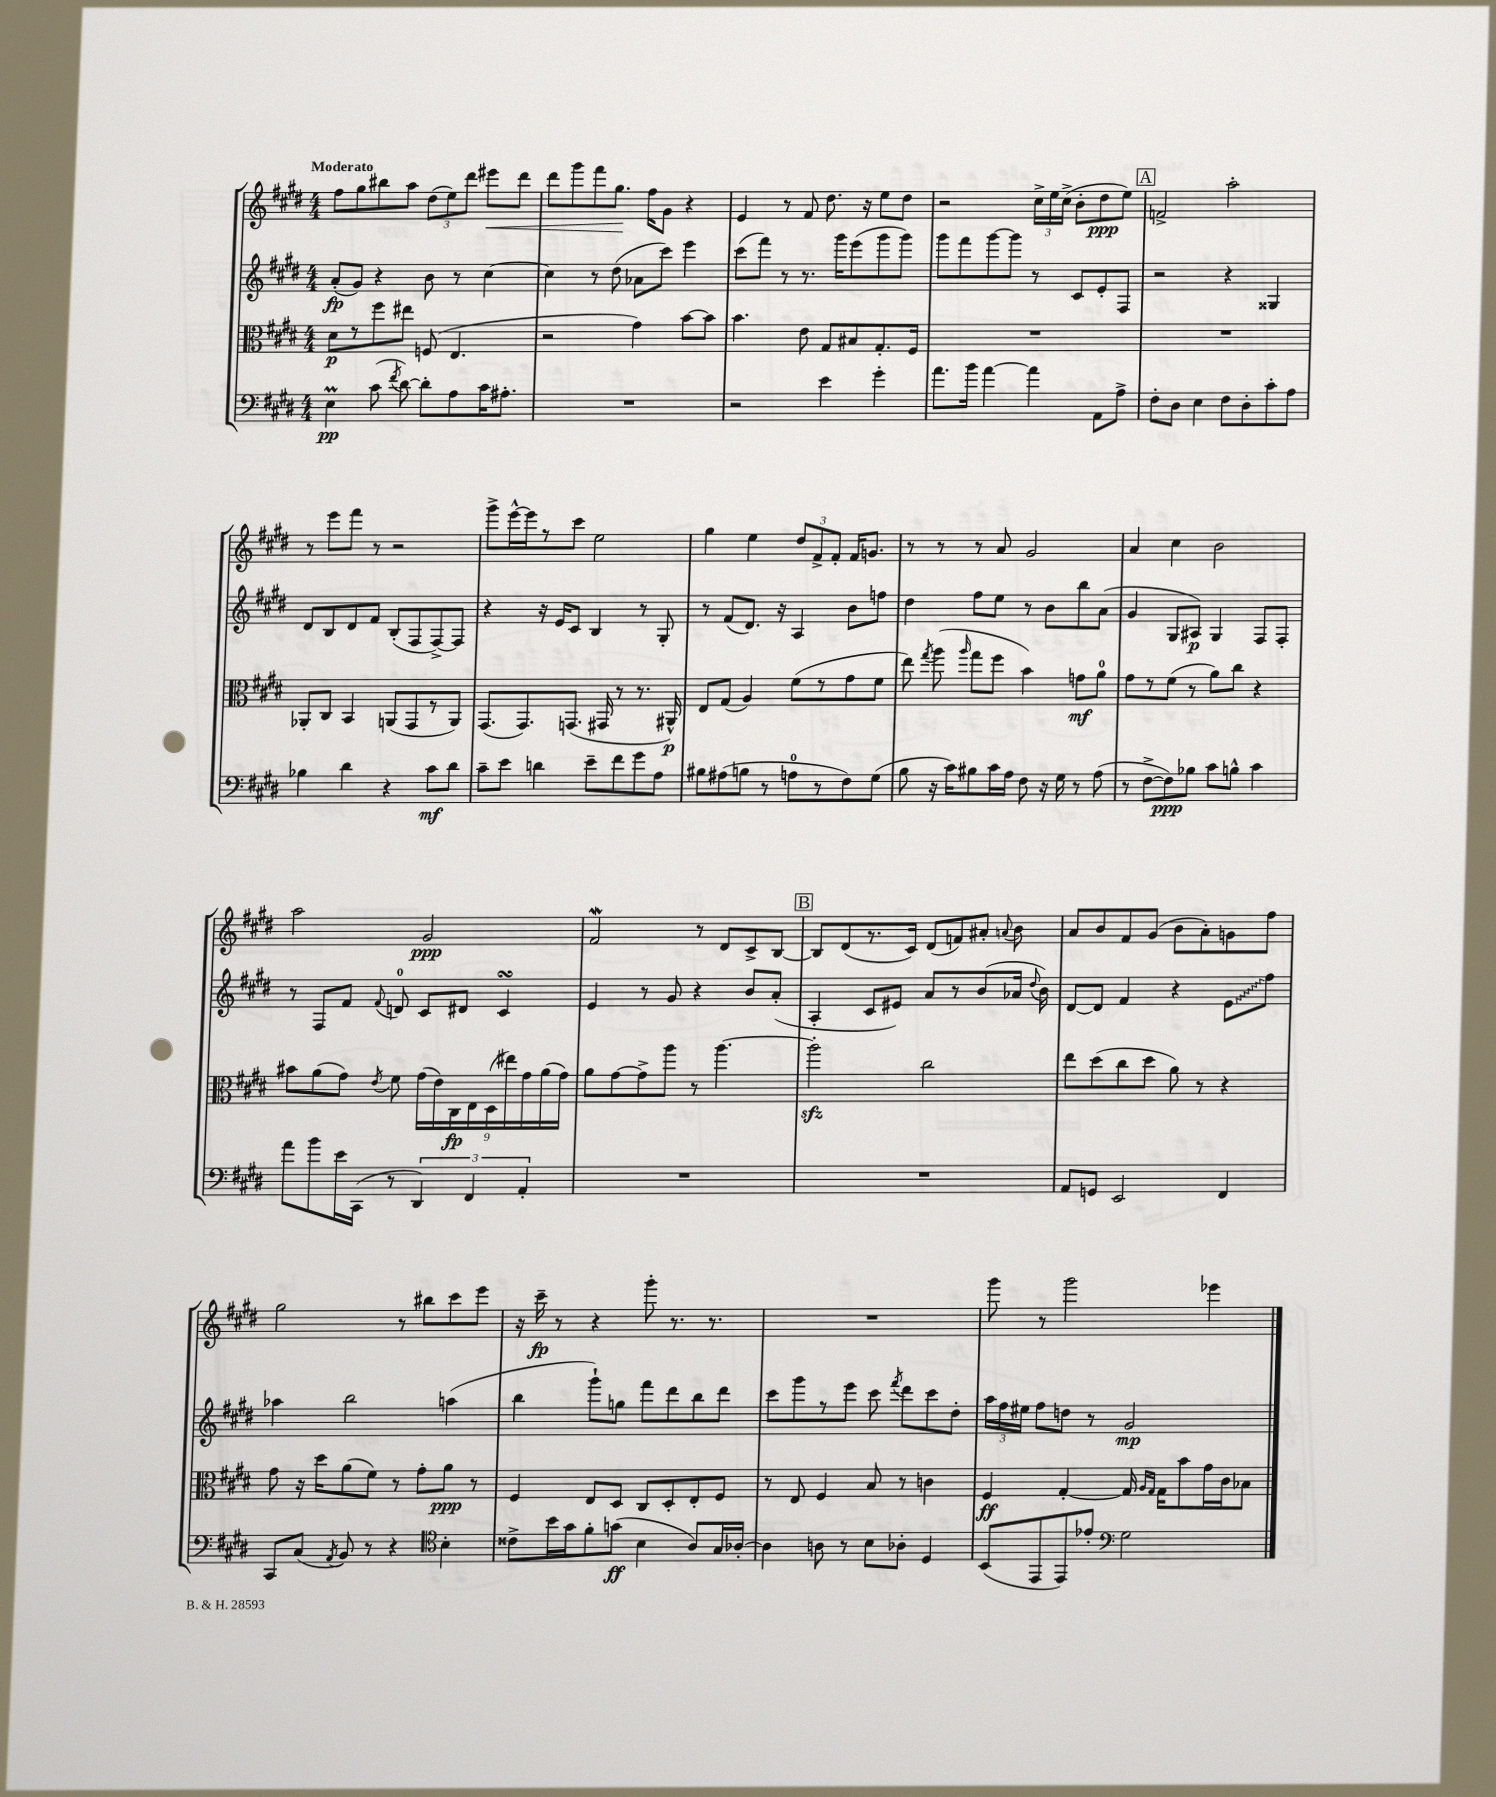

**kern	**kern	**kern	**kern
*staff4	*staff3	*staff2	*staff1
*clefF4	*clefC3	*clefG2	*clefG2
*k[f#c#g#d#]	*k[f#c#g#d#]	*k[f#c#g#d#]	*k[f#c#g#d#]
*M4/4	*M4/4	*M4/4	*M4/4
4E\	8d#\L	(8a'/L	8ff#\L
.	8r	8g#/J)	8gg#\
(8c#\	8ff#\	4r	8bb#\
8qf#/	.	.	.
[8d#\)	8ee#\J	.	8aa\J
8d#'\]L	(8F/	8b\	(12dd#\L
.	.	.	12ee\)
8A\	4.E/	8r	.
.	.	.	12ddd#\J
16c#\K	.	[4cc#\	8eee#\L
8.A#'\J	.	.	.
.	.	.	8ddd#\J
=	=	=	=
1r	2r	4cc#\]	8ddd#\L
.	.	.	8ggg#\
.	.	8r	8fff#\
.	.	(8dd#\	8.gg#\J
.	4g#\)	8a-\L	.
.	.	.	16ff#\LK
.	.	8ccc#\J)	8g#\J
.	[8b\L	4eee\	4r
.	8b\]J	.	.
=	=	=	=
2r	4.b\	(8ccc#\L	4e/
.	.	8fff#\J)	.
.	.	8r	8r
.	8e\	8.r	8f#/
4e\	8G#/L	.	8.dd#\
.	.	16ggg#\LK	.
.	8B#/	(8eee\	.
.	.	.	16r
4g#'\	8.G#'/	8ggg#\	8ee\L
.	.	8ggg#\J)	8dd#\J
.	16F#/Jk	.	.
=	=	=	=
8.a\L	1r	8ggg#\L	2r
.	.	8fff#\	.
16b\Jk	.	.	.
[4a\	.	[8ggg#\	.
.	.	8ggg#\]J	.
4a\]	.	8r	24cc#^\LL
.	.	.	24ee\
.	.	.	(24cc#^\JJ
.	.	8c#/L	8b'\L
8AA\L	.	8e'/	8dd#\
8A^\J	.	8F#/J	8ee\J)
=	=	=	=
8F#'\L	1r	2r	2f^/
8D#\J	.	.	.
4E\	.	.	.
8F#\L	.	4r	2aa'\
8D#'\	.	.	.
8c#'\	.	4G##/	.
8A\J	.	.	.
=	=	=	=
4B-\	8AA-'/L	8d#/L	8r
.	8C#/J	8B/	8eee\L
4d#\	4BB/	8d#/	8fff#\J
.	.	8f#/J	8r
4r	(8AA/L	(8B'/L	2r
.	8GG#/	8F#/	.
8c#\L	8r	[8F#^/)	.
8d#\J	8AA/J)	8F#/]J	.
=	=	=	=
8c#~\L	(8.GG#/L	4r	8ggg#^\L
8e\J	.	.	[16eee^^\L
.	8.GG#/)	.	16eee\]J
4d\	.	16r	8r
.	.	16e/LK	.
.	(8.GG/J	8c#/J	8ccc#\J
8e~\L	.	4B/	2ee\
.	16GG#/	.	.
8f#\	8r	.	.
8g#\	8.r	8r	.
8A\J	.	8G#'/	.
.	16AA#^^/)	.	.
=	=	=	=
8B#\L	8E/L	8r	4gg#\
(8A#\	(8G#/J	(8f#/L	.
8B\J	4A/)	8.d#/J)	4ee\
8r	.	.	.
.	.	16r	.
8A\L	(8f#\L	4A/	12dd#/L
.	.	.	12f#^/
8r	8r	.	.
.	.	.	12f#'/J
8F#\)	8g#\	8b\L	16f#/LK
.	.	.	8.g/J
(8G#\J	8f#\J	8ff\J	.
=	=	=	=
8B\	8ee\)	4dd#\	8r
.	8qgg#/	.	.
16r	(8aa\	.	8r
16c#\LK)	.	.	.
.	16qqaa/	.	.
8B#\	8gg#\L	8ff#\L	8r
16c#\L	8ff#\J	8ee\J	8a/
16A\JJ	.	.	.
8F#\	4b\)	8r	2g#/
16r	.	8b\L	.
16G#\	.	.	.
8r	8g\L	8bb\	.
(8A\	8a\J	(8a\J	.
=	=	=	=
8r	8g#\L	4g#/	4a/
[8F#^\L	8r	.	.
8F#\])	(8f#\J	8G#/L	4cc#\
8B-\J	8r	8A#/J)	.
8c#\L	8a\L)	4G#/	2b\
8B^^\J	8cc#\J	.	.
4c#\	4r	8F#/L	.
.	.	8F#'/J	.
=	=	=	=
8a\L	8b#\L	8r	2aa\
8b\	(8a\	8F#/L	.
16e\L	8g#\J)	8f#/J	.
(16CC#\JJ	.	.	.
.	8qe/	8qqf#/	.
8r	8f#\	8d/	.
6DD#/)	(18g#\LL	8c#/L	2g#/
.	18e\)	.	.
.	18C#\	.	.
.	.	8d#/J	.
6FF#/	18E\	.	.
.	(18D#\	.	.
.	.	4c#/	.
.	18ee#\)	.	.
6AA'/	18g#\	.	.
.	(18a\	.	.
.	18g#\JJ)	.	.
=	=	=	=
1r	8a\L	4e/	2f#/
.	[8g#\	.	.
.	8g#^\]	8r	.
.	8aa\J	8g#/	.
.	8r	4r	8r
.	[4.aa\	.	8d#/L
.	.	8b/L	8c#^/
.	.	(8a'/J	[8B/J
=	=	=	=
1r	2aa'\]	4A'/	8B/]L
.	.	.	(8d#/
.	.	8c#/L	8.r
.	.	8e#/J)	.
.	.	.	16c#/Jk)
.	2cc#\	8a/L	(8d#/L
.	.	8r	8f/)
.	.	(8b/	8a#'/J
.	.	.	8qqa/
.	.	16a-/Jk	8b\
.	.	8qqdd#/	.
.	.	16b\)	.
=	=	=	=
8AA/L	8ee\L	[8d#/L	8a/L
8GG/J	(8dd#\	8d#/]J	8b/
2EE/	8cc#\	4f#/	8f#/
.	8dd#\J	.	(8g#/J
.	8a\)	4r	8b\L
.	8r	.	8a'\)
4FF#/	4r	8e\L	8g\
.	.	8ff#\J	8ff#\J
=	=	=	=
8CC#/L	8g#\	4aa-\	2gg#\
(8C#/J	16r	.	.
.	16dd#\LK	.	.
8qAA/	.	.	.
8BB/)	(8a\	2bb\	.
8r	8f#\J)	.	.
4r	8r	.	8r
.	8g#'\L	.	8bb#\L
*clefC4	*	*	*
4B'\	8a\J	(4aa\	8ccc#\
.	8r	.	8eee\J
=	=	=	=
8c##^\L	4F#/	4bb\	16r
.	.	.	16ccc#~\
16b\L	.	.	8r
16g#\J	.	.	.
8f#'\	8E/L	8ggg#`\L)	4r
(8g\J	8D#/J	8gg\J	.
4B\	8C#/L	8fff#\L	8ggg#'\
.	8D#'/	8ddd#\	8.r
8A/L)	8E'/	8bb\	.
.	.	.	8.r
16G#/L	8F#/J	8ddd#\J	.
[16A-'/JJ	.	.	.
=	=	=	=
4A-\]	8r	8ccc#\L	1r
.	8E/	8ggg#\	.
8A\	4F#/	8r	.
8r	.	8eee\J	.
8B\L	8B/	8ccc#\	.
.	.	8qfff#/	.
8A-'\J	8r	8ddd#\L	.
4D#/	4c\	8ccc#\	.
.	.	8dd#'\J	.
=	=	=	=
(8BB/L	4F#/	24aa\LL	8ggg#\
.	.	24ff#\	.
.	.	24ee#\JJ	.
8EE/	.	8ff#\L	8r
8EE/)	[4G#'/	8dd\J	2ggg#\
8e-'/J	.	8r	.
*clefF4	*	*	*
2G#\	16G#/]	2g#/	.
.	16qqA/LL	.	.
.	16qqG#/JJ	.	.
.	16G#\LK	.	.
.	8b\	.	.
.	16g#\L	.	4eee-\
.	16c#\J	.	.
.	8B-\J	.	.
==	==	==	==
*-	*-	*-	*-
